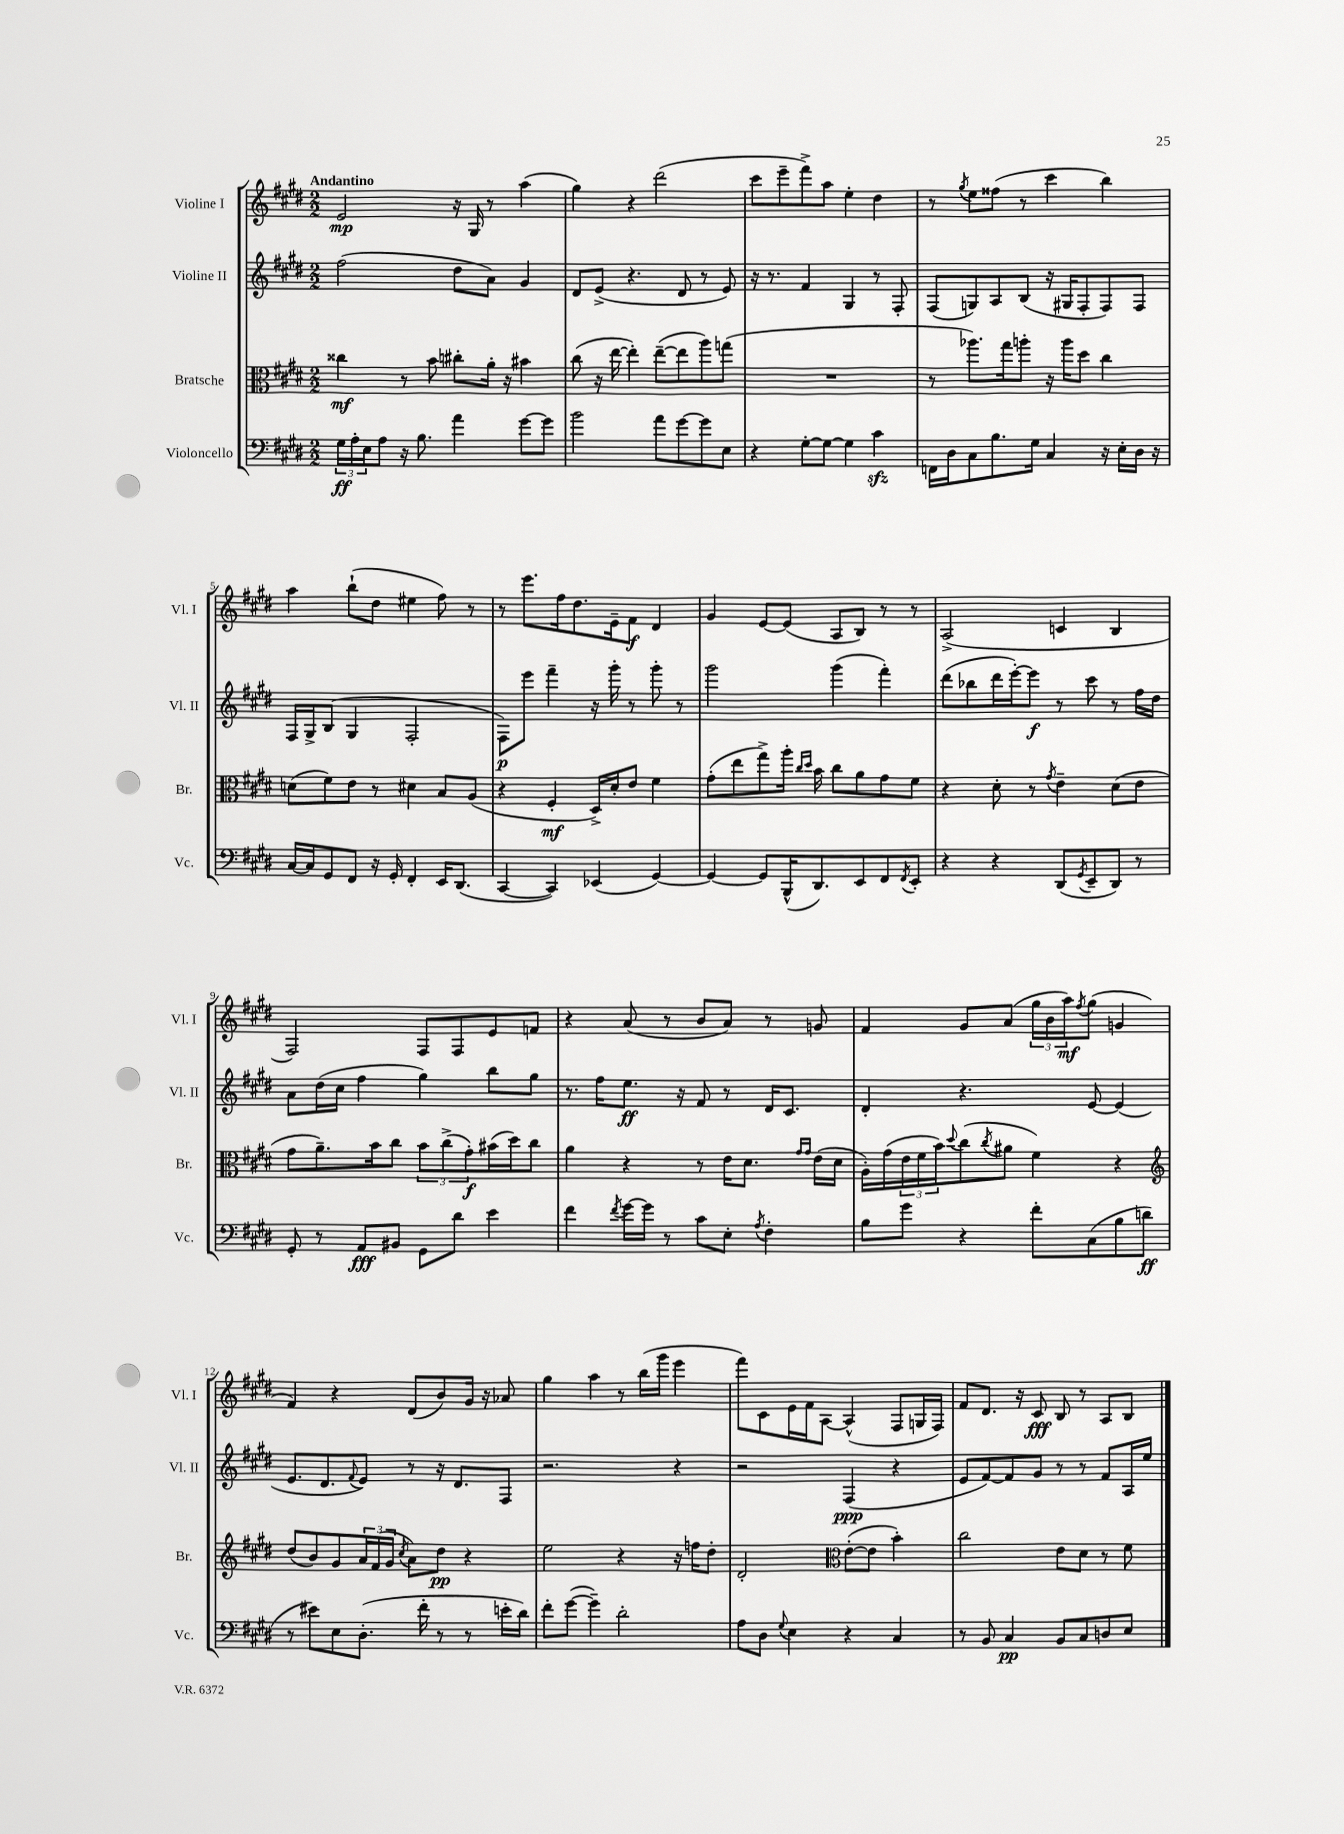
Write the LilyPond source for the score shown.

<<
\new StaffGroup <<
\new Staff = "s0" \with { instrumentName = "Violine I" shortInstrumentName = "Vl. I" } {
    \clef treble \key e \major \numericTimeSignature \time 2/2 \tempo "Andantino"
    e'2\mp r16 gis16 r8 a''4( |
    gis''4) r4 dis'''2( |
    cis'''8 e'''8-- fis'''8->) a''8 e''4-. dis''4 |
    r8 \acciaccatura { gis''8 } e''8 fisis''8( r8 cis'''4 b''4) |
    a''4 b''8-!( dis''8 eis''4 fis''8) r8 |
    r8 e'''8. fis''16 dis''8. e'16-- fis'8\f dis'4 |
    gis'4 e'8~ e'8( a8 b8) r8 r8 |
    a2->( c'4 b4 |
    fis2) fis8 fis8 e'8 f'8 |
    r4 a'8( r8 b'8 a'8) r8 g'8 |
    fis'4 gis'8 a'8( \tuplet 3/2 { gis''16 b'16 a''16\mf) } \acciaccatura { fis''8 } gis''8( g'4 |
    fis'4) r4 dis'8( b'8) gis'16 r16 aes'8 |
    gis''4 a''4 r8 b''16( gis'''16 e'''4 |
    fis'''8) cis'8 e'16 fis'16 a8~ a4-^( fis8 g16 fis16) |
    fis'8 dis'8. r16 cis'8\fff b8 r8 a8 b8 \bar "|." |
}
\new Staff = "s1" \with { instrumentName = "Violine II" shortInstrumentName = "Vl. II" } {
    \clef treble \key e \major \numericTimeSignature \time 2/2
    fis''2( dis''8 a'8) gis'4 |
    dis'8 e'8->( r4. dis'8 r8 e'8) |
    r16 r8. fis'4 gis4 r8 fis8-. |
    fis8( g8) a8 b8( r16 gis16 fis8-. fis8) fis8 |
    fis16 gis16-> b8( gis4 fis2-. |
    fis8\p) e'''8 fis'''4-- r16 gis'''16-. r8 gis'''8-. r8 |
    gis'''2 gis'''4( fis'''4-.) |
    dis'''8( bes''8 dis'''16 e'''16~-.) e'''8\f r8 cis'''8 r8 fis''16 dis''16 |
    a'8 dis''16( cis''16 fis''4 gis''4) b''8 gis''8 |
    r8. fis''16 e''8.\ff r16 fis'8 r8 dis'16 cis'8. |
    dis'4-. r4. e'8~ e'4( |
    e'8. dis'8. \appoggiatura { fis'8 } e'8) r8 r16 dis'8. fis8 |
    r2. r4 |
    r2 fis4\ppp( r4 |
    e'8 fis'8~) fis'8 gis'8 r8 r8 fis'8 a16 e''16 \bar "|." |
}
\new Staff = "s2" \with { instrumentName = "Bratsche" shortInstrumentName = "Br." } {
    \clef alto \key e \major \numericTimeSignature \time 2/2
    cisis''4\mf r8 b'8 cis''8-. a'16-. r16 bis'4 |
    cis''8( r16 e''16~ e''4-.) e''8~--( e''8 a''8) g''8( |
    R1 |
    r8 aes''8.) gis''16 a''8-. r16 a''16 dis''8 cis''4 |
    d'8( fis'8) e'8 r8 dis'4 b8 a8( |
    r4 fis4-.\mf dis16->) dis'16-. e'8 fis'4 |
    gis'8-.( e''8 gis''8->) a''16-. \grace { cis''16 dis''16 } b'16 cis''8 a'8 gis'8 fis'8 |
    r4 dis'8-. r8 \acciaccatura { gis'8 } e'4-- dis'8( e'8 |
    gis'8 a'8.--) b'16 cis''8 \tuplet 3/2 { b'8 cis''8->( gis'8-.\f) } bis'16( dis''16) cis''8 |
    a'4 r4 r8 e'16 dis'8. \grace { gis'16 gis'16 } e'16( dis'16 |
    a16-.) gis'16( \tuplet 3/2 { e'16 fis'16 b'16) } \appoggiatura { dis''8 } cis''8( \acciaccatura { cis''8 } ais'8 fis'4) r4 |
    \clef treble dis''8( b'8) gis'8 \tuplet 3/2 { a'16 fis'16( gis'16 } \acciaccatura { cis''8 } a'8) dis''8\pp r4 |
    e''2 r4 r16 f''16 dis''8-. |
    dis'2-. \clef alto e'8~-.( e'8 b'4-.) |
    cis''2 e'8 dis'8 r8 fis'8 \bar "|." |
}
\new Staff = "s3" \with { instrumentName = "Violoncello" shortInstrumentName = "Vc." } {
    \clef bass \key e \major \numericTimeSignature \time 2/2
    \tuplet 3/2 { gis16\ff a16-. e16 } a8 r16 b8. a'4 gis'8~ gis'8 |
    b'2 a'8 gis'8~ gis'8 e8 |
    r4 gis8~-. gis8~ gis4 cis'4\sfz |
    f,16 dis16 cis8 b8. gis16 cis4 r16 e16-. dis16 r16 |
    cis16~ cis16 gis,8 fis,8 r16 gis,16-. fis,4-. e,16 dis,8.( |
    cis,4~ cis,4) ees,4( gis,4~) |
    gis,4~ gis,8 b,,16-^( dis,8.) e,8 fis,8 \acciaccatura { fis,8 } e,8-. |
    r4 r4 dis,8( \acciaccatura { gis,8 } e,8-- dis,8) r8 |
    gis,8-. r8 a,8\fff bis,8 gis,8 dis'8 e'4 |
    fis'4 \acciaccatura { fis'8 } gis'16~ gis'16 r8 cis'8 e8-. \acciaccatura { a8 } fis4-. |
    b8 gis'8 r4 fis'8-. cis8( b8 d'8\ff |
    r8 eis'8) e8 dis8.-.( fis'16-. r8 r8 e'16-. dis'16) |
    fis'8-. gis'8~( gis'4--) dis'2-. |
    a8 dis8 \appoggiatura { gis8 } e4 r4 cis4 |
    r8 b,8 cis4\pp b,8 cis8 d8 e8 \bar "|." |
}
>>
>>
